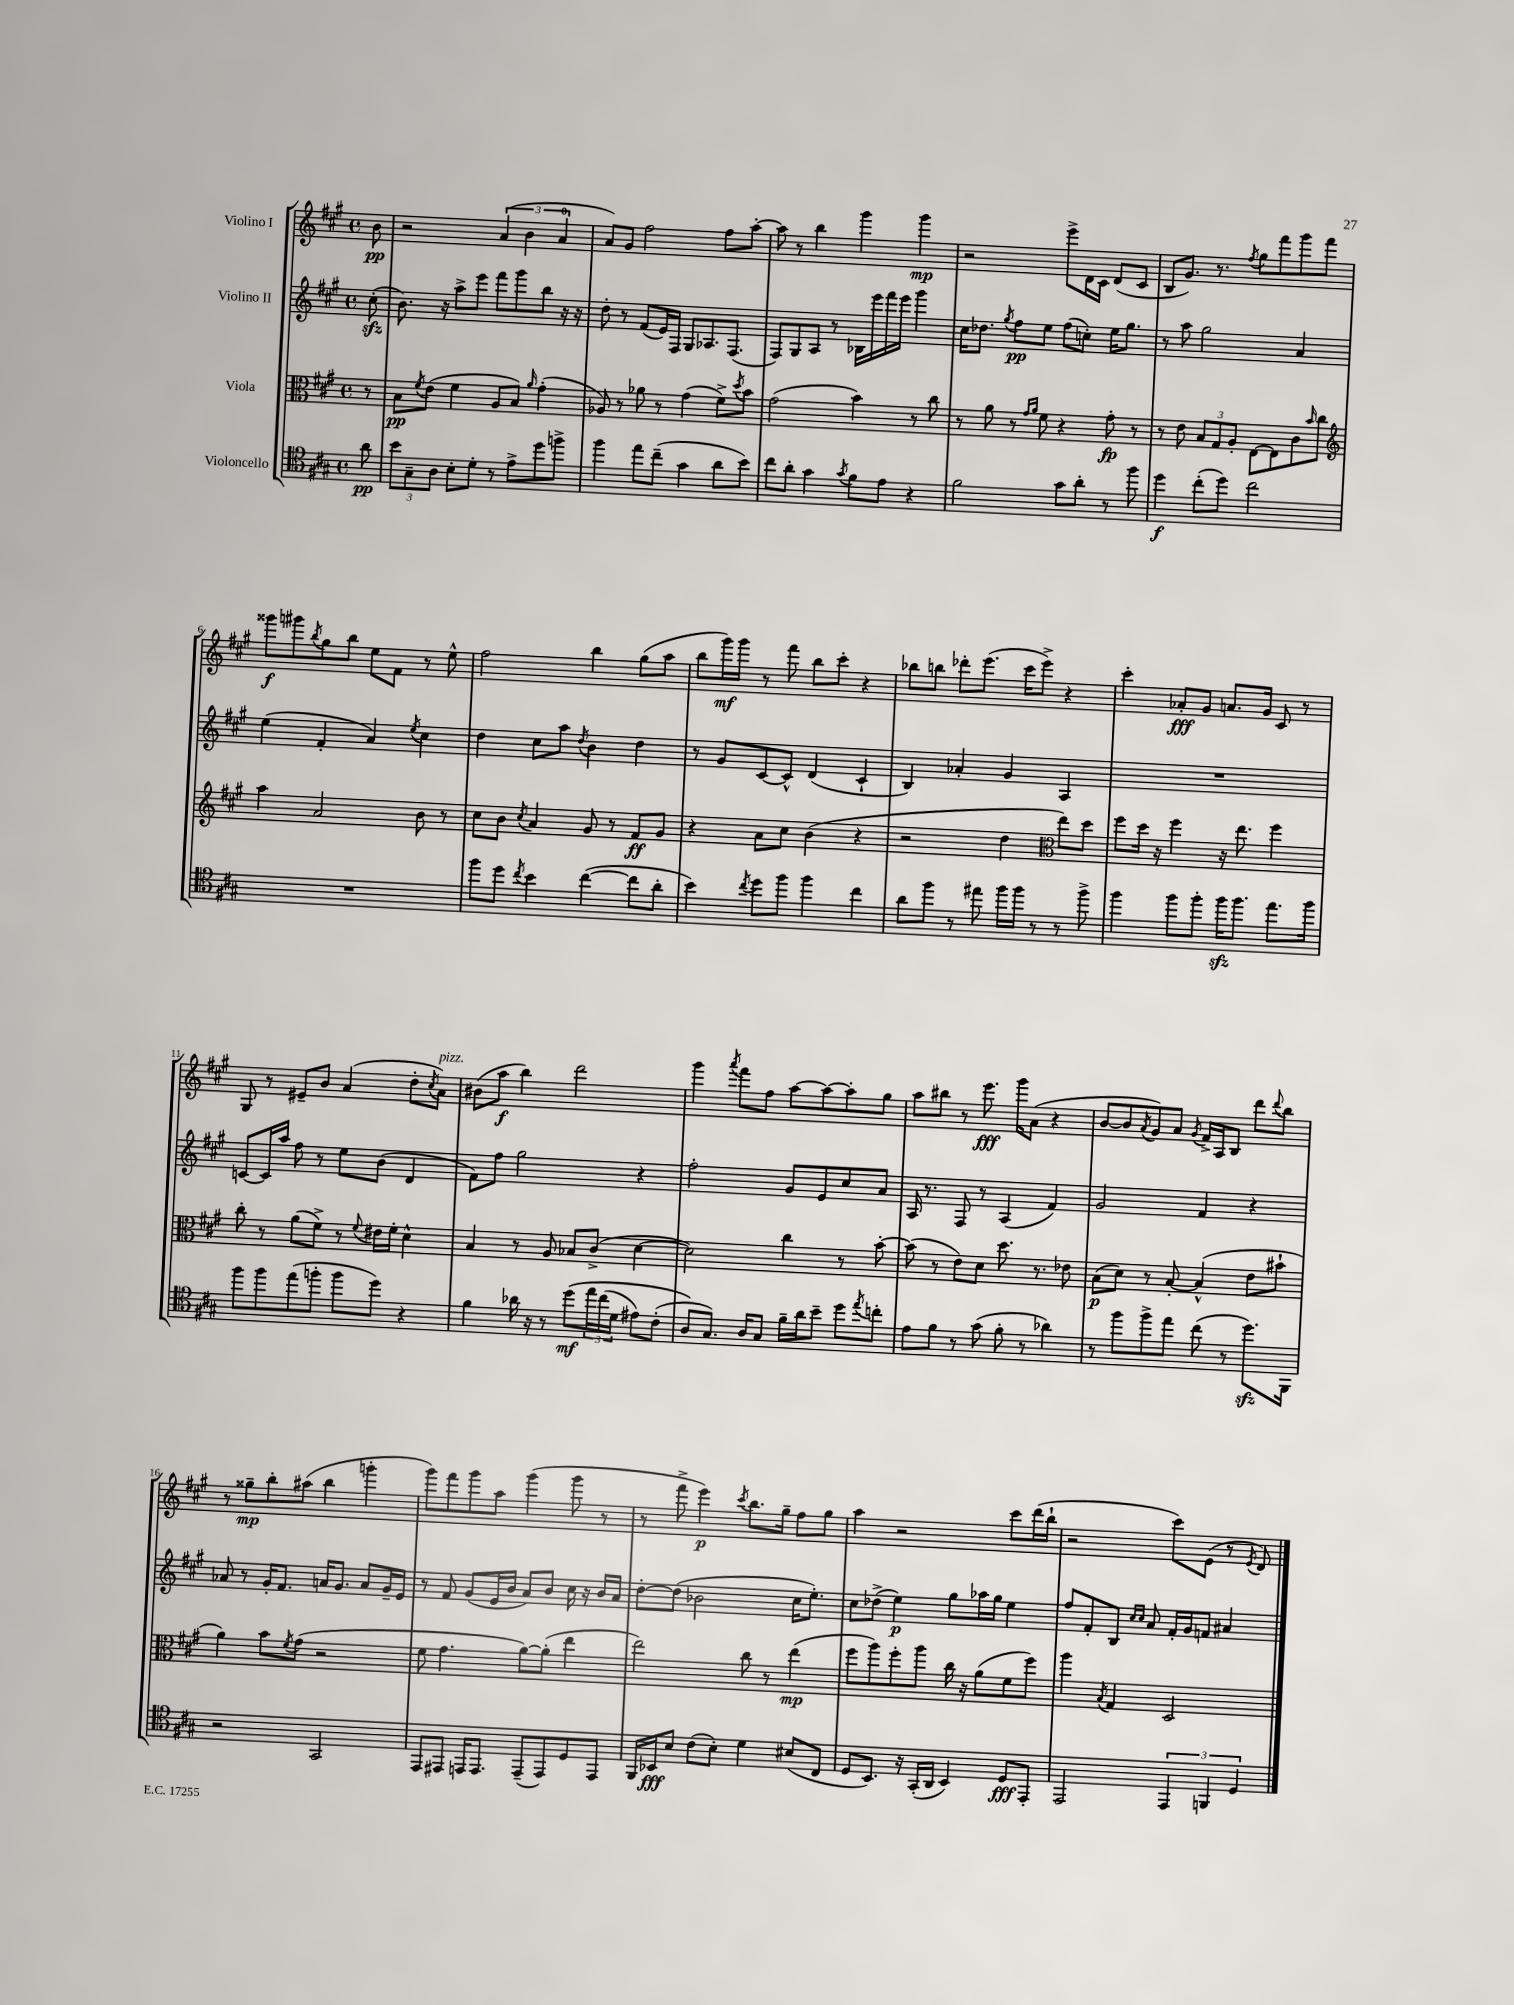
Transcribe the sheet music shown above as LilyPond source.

<<
\new StaffGroup <<
\new Staff = "s0" \with { instrumentName = "Violino I" } {
    \clef treble \key a \major \defaultTimeSignature \time 4/4 \partial 8
    b'8\pp |
    r2 \tuplet 3/2 { a'4( b'4 a'4-0 } |
    a'8) gis'8 fis''2 fis''8 a''8~-. |
    a''8 r8 b''4 gis'''4 gis'''4\mp |
    r2 e'''8-> d'16 cis'16 d'8( cis'8 |
    b8 gis'8.) r8. \acciaccatura { fis''8 } gis''8 fis'''8 gis'''8 fis'''8 |
    gisis'''8\f gis'''8 \acciaccatura { b''8 } gis''8 b''8 e''8 fis'8 r8 e''8-^ |
    fis''2 b''4 gis''8( a''8 |
    b''8 gis'''16\mf) gis'''16 r8 fis'''8 b''8 cis'''8-. r4 |
    bes''8 b''8 des'''8-. e'''8.( cis'''16 e'''8->) r4 |
    cis'''4-. aes'8-.\fff gis'8 a'8. gis'16 cis'8 r8 |
    gis8 r8 eis'8-- b'8 a'4( d''8-. \acciaccatura { cis''8 } a'8^\markup { \italic "pizz." }) |
    bis'8( a''8\f b''4) d'''2 |
    gis'''4 \acciaccatura { a'''8 } fis'''8 fis''8 a''8~ a''8~ a''8-. gis''8 |
    a''8 bis''8 r8 e'''8.\fff gis'''16 a'8( r4 |
    b'8~ b'8 \acciaccatura { a'8 } gis'8) a'8 \acciaccatura { gis'8 } fis'16-> a16 b8 d'''8 \appoggiatura { d'''8 } b''8 |
    r8 gisis''8--\mp b''8-. ais''8( b''4 g'''4-. |
    gis'''8) fis'''8 gis'''8 a''8 gis'''4( gis'''8 r8 |
    r8 fis'''8-> e'''4\p) \acciaccatura { cis'''8 } b''8. gis''16-- fis''8 gis''8 |
    a''4 r2 cis'''8 d'''16( b''16-! |
    r2 cis'''8) e'8( r8 \acciaccatura { e'8 } d'8) \bar "|." |
}
\new Staff = "s1" \with { instrumentName = "Violino II" } {
    \clef treble \key a \major \defaultTimeSignature \time 4/4 \partial 8
    cis''8-.\sfz( |
    b'8.) r16 a''8-> e'''8 fis'''8 gis'''8 b''8 r16 r16 |
    d''8-. r8 fis'8( e'16) fis16 gis8 aes8. fis8.( |
    fis8) gis8 a8 r8 bes16 e'''16 fis'''16 e'''16 gis'''4 |
    cis''16 des''8. \acciaccatura { gis''8 } fis''8\pp e''8 fis''8( c''8-.) e''16 gis''8. |
    r8 a''8 gis''2 a'4 |
    e''4( fis'4-. a'4) \acciaccatura { e''8 } cis''4 |
    d''4 cis''8 a''8 \acciaccatura { d''8 } b'4 d''4 |
    r8 gis'8 cis'8~ cis'8-^ d'4( cis'4-! |
    b4) aes'4-. gis'4 a4 |
    R1 |
    c'8~ c'16 a''16 fis''8 r8 e''8 b'8( d'4 |
    fis'8) fis''8 gis''2 r4 |
    fis''2-. gis'8 e'8 cis''8 a'8 |
    a16 r8. fis8 r8 a4( fis'4) |
    gis'2 fis'4 r4 |
    aes'8 r8 gis'16-. fis'8. a'16 gis'8. a'8 gis'16-- e'16 |
    r8 fis'8 gis'8( e'16 b'16 a'8) b'8 cis''16 r16 b'16 a'16 |
    d''8~-. d''8( bes'2 cis''16 e''8.-.) |
    cis''8 des''8->( e''4\p) gis''8 aes''16 gis''16 e''4 |
    fis''8 fis'8-. b8 \grace { cis''16 cis''16 } a'8 fis'16-. gis'16 f'8 ais'4 \bar "|." |
}
\new Staff = "s2" \with { instrumentName = "Viola" } {
    \clef alto \key a \major \defaultTimeSignature \time 4/4 \partial 8
    r8 |
    b8\pp \acciaccatura { fis'8 } e'8( fis'4 a8 b8) \grace { a'16 } gis'4-.( |
    aes8) r8 aes'8 r8 gis'4( fis'8->) \acciaccatura { d''8 } b'8 |
    gis'2( b'4) r8 cis''8 |
    r8 a'8 r8 \grace { gis'16 a'16 } fis'8 r4 gis'8-.\fp r8 |
    r8 e'8 \tuplet 3/2 { b8 gis8 a8-. } e8~ e8 cis'8 \grace { b'16 } cis''8 |
    \clef treble a''4 a'2 b'8 r8 |
    cis''8 b'8 \acciaccatura { cis''8 } a'4 gis'8 r8 fis'8\ff gis'8 |
    r4 a'8 cis''8 b'4( r4 |
    r2 d''4 \clef alto e''8) d''8 |
    fis''8 d''16 r16 fis''4 r16 e''8. fis''4 |
    cis''8-. r8 a'8( fis'8->) r8 \appoggiatura { fis'8 } eis'16 fis'16-. d'4-^ |
    b4 r8 a8 bes8 cis'8->( d'4~ |
    d'2) cis''4 r8 b'8~-. |
    b'8( r8 e'8) d'8 d''8. r8. ees'8 |
    b8\p( d'8) r8 b8~-. b4-^( e'8 bis'8-! |
    a'4) b'8 \acciaccatura { fis'8 } gis'8( r2 |
    fis'8 gis'4. a'8~) a'8-.( e''4 |
    e''2) cis''8 r8 e''4\mp( |
    fis''8 a''8) fis''8-. a''8 cis''16 r16 a'8( fis'8 fis''8) |
    a''4 \acciaccatura { b8 } gis4 d2 \bar "|." |
}
\new Staff = "s3" \with { instrumentName = "Violoncello" } {
    \clef tenor \key a \major \defaultTimeSignature \time 4/4 \partial 8
    a'8\pp |
    \tuplet 3/2 { b'8 gis8-- a8 } b8-. d'8-. r8 e'8-> d''8 f''8-> |
    fis''4 e''8 cis''8--( gis'4 a'8 b'8) |
    cis''8 a'8-. gis'4 \acciaccatura { gis'8 } fis'8 e'8 r4 |
    fis'2 gis'8 a'8-. r8 fis''8 |
    d''4\f cis''8-.( d''8) cis''2 |
    R1 |
    fis''8 d''8 \acciaccatura { cis''8 } b'4 cis''4~( cis''8 a'8-. |
    b'4) \acciaccatura { cis''8 } d''8 fis''8 fis''4 cis''4 |
    a'8 fis''8 r8 eis''8 fis''16 fis''16 r8 r8 fis''8-> |
    fis''4 fis''8 fis''8-. fis''16\sfz fis''8. e''8. fis''16 |
    fis''8 fis''8 e''8( f''8-. f''8 d''8) r4 |
    fis'4 aes'16 r16 r8 d''8\mf\( \tuplet 3/2 { e''16 cis''16( d'16 } eis'8) cis'8-.( |
    a8\) gis8.) a16 gis8 fis'16-- a'16 b'8-- d''8 \acciaccatura { e''8 } c''8-. |
    e'8 fis'8 r8 gis'8( fis'8-. r8 aes'4) |
    r8 fis''8 fis''8-> e''8 cis''8( r8 d''8.\sfz) fis,16 |
    r2 gis,2 |
    e,8 eis,8 e,16 e,8. e,8--( e,8) d8 e,8 |
    fis,16 bes,16\fff b8 cis'8( b8-.) d'4 bis8( cis8 |
    d8 b,8.) r16 gis,16-.( a,16 b,4) d8\fff e,8-. |
    e,2 \tuplet 3/2 { e,4 f,4 d4 } \bar "|." |
}
>>
>>
